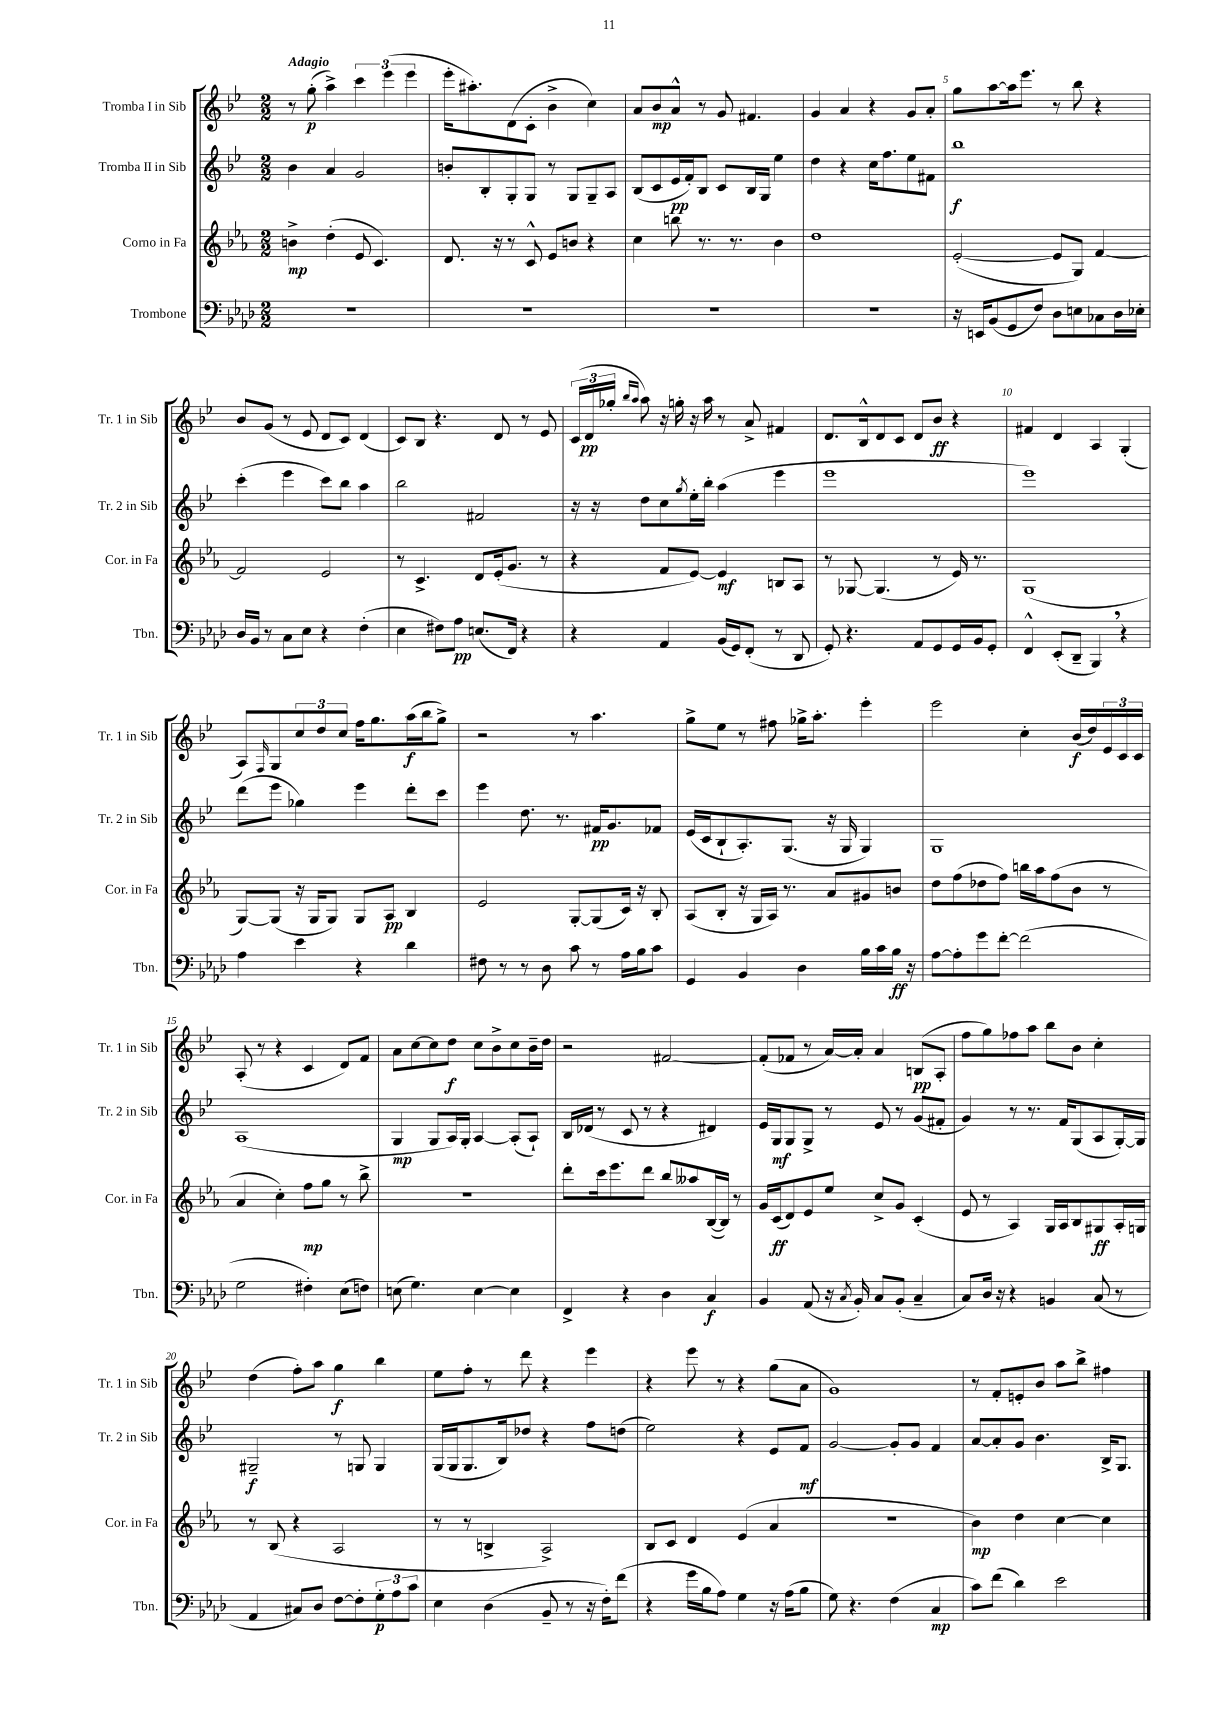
<<
\new StaffGroup <<
\new Staff = "s0" \with { instrumentName = "Tromba I in Sib" shortInstrumentName = "Tr. 1 in Sib" } {
    \clef treble \key bes \major \numericTimeSignature \time 2/2 \tempo "Adagio"
    r8 g''8-.\p( a''4->) \tuplet 3/2 { c'''4 ees'''4( ees'''4 } |
    ees'''16-. ais''8.-.) d'8( c'8-. bes'4-> c''4) |
    a'8 bes'8\mp a'8-^ r8 g'8 fis'4. |
    g'4 a'4 r4 g'8 a'8-. |
    g''8 a''8~ a''16 ees'''8. r8 bes''8 r4 |
    bes'8 g'8( r8 ees'8 d'8 c'8) d'4( |
    c'8) bes8 r4. d'8 r8 ees'8 |
    \tuplet 3/2 { c'16( d'16\pp ges''16-. } \grace { bes''16 a''16 } a''8) r16 g''16-. r16 a''16 r8 a'8-> fis'4 |
    d'8. bes16-^ d'8 c'8 d'8 bes'8\ff r4 |
    fis'4 d'4 a4 g4-.( |
    a8) \grace { f16 } g8 \tuplet 3/2 { c''8 d''8 c''8 } f''16 g''8. a''16\f( bes''16 g''8->) |
    r2 r8 a''4. |
    g''8-> ees''8 r8 fis''8 ges''16-> a''8.-. ees'''4-. |
    ees'''2 c''4-. bes'16\f( d''16) \tuplet 3/2 { ees'16 c'16 c'16 } |
    a8-.( r8 r4 c'4 d'8) f'8 |
    a'8 c''8~ c''8 d''8\f c''8 bes'8-> c''8 bes'16-- d''16 |
    r2 fis'2~ |
    fis'8-.( fes'8 r8 a'16~) a'16-. a'4 b8\pp( a8-. |
    f''8 g''8) fes''8 a''8 bes''8 bes'8 c''4-. |
    d''4( f''8-.) a''8 g''4\f bes''4 |
    ees''8 f''8-. r8 d'''8 r4 ees'''4 |
    r4 ees'''8 r8 r4 g''8( a'8 |
    g'1) |
    r8 f'8-. e'8-. bes'8 a''8 bes''8-> fis''4 \bar "|." |
}
\new Staff = "s1" \with { instrumentName = "Tromba II in Sib" shortInstrumentName = "Tr. 2 in Sib" } {
    \clef treble \key bes \major \numericTimeSignature \time 2/2
    bes'4 a'4 g'2 |
    b'8-. bes8-. g8-. g8 r8 g8 g8-- a8 |
    bes8( c'8 ees'16\pp f'16-.) bes8 c'8 bes16 g16 ees''4 |
    d''4 r4 c''16 f''8. ees''8 fis'8 |
    bes''1\f |
    c'''4-.( ees'''4 c'''8) bes''8 a''4 |
    bes''2 fis'2 |
    r16 r16 d''8 c''8 \acciaccatura { g''8 } ees''16-. bes''16-. a''4( ees'''4 |
    ees'''1 |
    ees'''1) |
    d'''8( ees'''8 ges''4) ees'''4 d'''8-. c'''8 |
    ees'''4 d''8. r8. fis'16\pp g'8. fes'8 |
    ees'16( c'16 bes8-! a8.-.) g8.( r16 g16 g4) |
    g1 |
    a1( |
    g4\mp g8 a16) g16-. a4~ a8-.( a8-!) |
    bes16 des'16( r8 c'8 r8 r4 dis'4) |
    ees'16 g16\mf g8 g8-> r8 ees'8 r8 g'8( fis'8-. |
    g'4) r8 r8. f'16 g8( a8 g16~-.) g16 |
    gis2--\f r8 g8 g4 |
    g16( g16 g8. bes16) des''8 r4 f''8 d''8( |
    ees''2) r4 ees'8 f'8\mf |
    g'2~ g'8-. g'8 f'4 |
    a'8~ a'8-. g'8 bes'4. bes16-> g8. \bar "|." |
}
\new Staff = "s2" \with { instrumentName = "Corno in Fa" shortInstrumentName = "Cor. in Fa" } {
    \clef treble \key ees \major \numericTimeSignature \time 2/2
    b'4->\mp d''4-.( ees'8 c'4.) |
    d'8. r16 r8 c'8-^ ees'8 b'8 r4 |
    c''4 b''8 r8. r8. bes'4 |
    d''1 |
    ees'2~-.( ees'8 g8) f'4~ |
    f'2 ees'2 |
    r8 c'4.-> d'8 ees'16-.( g'8. r8 |
    r4 f'8 ees'8~) ees'4\mf b8 aes8 |
    r8 ges8~ ges4.( r8 ees'16) r8. |
    g1( |
    g8~) g8( r16 g16 g8) g8 aes8\pp bes4 |
    ees'2 g8~-. g8( c'16) r16 bes8-. |
    aes8( bes8-. r16 g16 aes16) r8. aes'8 gis'8 b'8 |
    d''8 f''8( des''8 f''8) b''16 aes''16 f''8( bes'8 r8 |
    aes'4 c''4-.) f''8\mp g''8 r8 bes''8-> |
    r1 |
    d'''8-. c'''16 ees'''8. d'''8 bes''8 aeses''8 bes16~( bes16) r8 |
    g'16 c'16\ff( d'8) ees'8 ees''8 c''8-> g'8 c'4-.( |
    ees'8 r8 aes4) g16 aes16 bes8 gis8\ff aes16-. g16 |
    r8 bes8( r4 aes2 |
    r8 r8 b4-> aes2->) |
    bes8 c'8 d'4 ees'4( aes'4 |
    R1 |
    bes'4\mp) d''4 c''4~ c''4 \bar "|." |
}
\new Staff = "s3" \with { instrumentName = "Trombone" shortInstrumentName = "Tbn." } {
    \clef bass \key aes \major \numericTimeSignature \time 2/2
    R1 |
    R1 |
    R1 |
    R1 |
    r16 e,16 bes,8( g,8 f8) des8 e8 ces8 des16 ees16-. |
    des16 bes,16 r8 c8 ees8 r4 f4-.( |
    ees4 fis8) aes8\pp e8.( f,16) r4 |
    r4 aes,4 bes,16( g,16) f,8-.( r8 des,8 |
    g,8-.) r4. aes,8 g,8 g,16 bes,16 g,8-. |
    f,4-^ ees,8-.( des,8-- bes,,4) \breathe r4 |
    aes4 ees'4 r4 des'4 |
    fis8 r8 r8 des8 c'8 r8 aes16 bes16 c'8 |
    g,4 bes,4 des4 bes16 c'16 bes16\ff r16 |
    aes8~ aes8-. g'8 f'8~-. f'2( |
    g2 fis4-.) ees8( f8) |
    e8( g4.) e4~ e4 |
    f,4-> r4 des4 c4\f |
    bes,4 aes,8( r16 \acciaccatura { c8 } bes,16-.) c8 bes,8-.( c4-- |
    c8) des16 r16 r4 b,4 c8( r8 |
    aes,4 cis8) des8 f8~ f8-. \tuplet 3/2 { g8-.\p aes8 c'8 } |
    ees4 des4( bes,8-- r8 r16 f16-.) f'8( |
    r4 g'16 bes16 aes8) g4 r16 aes16( bes8 |
    g8) r4. f4( c4\mp |
    c'8) f'8( des'4) ees'2 \bar "|." |
}
>>
>>
\layout { \context { \Score \override BarNumber.break-visibility = ##(#f #t #t) barNumberVisibility = #(every-nth-bar-number-visible 5) } }
